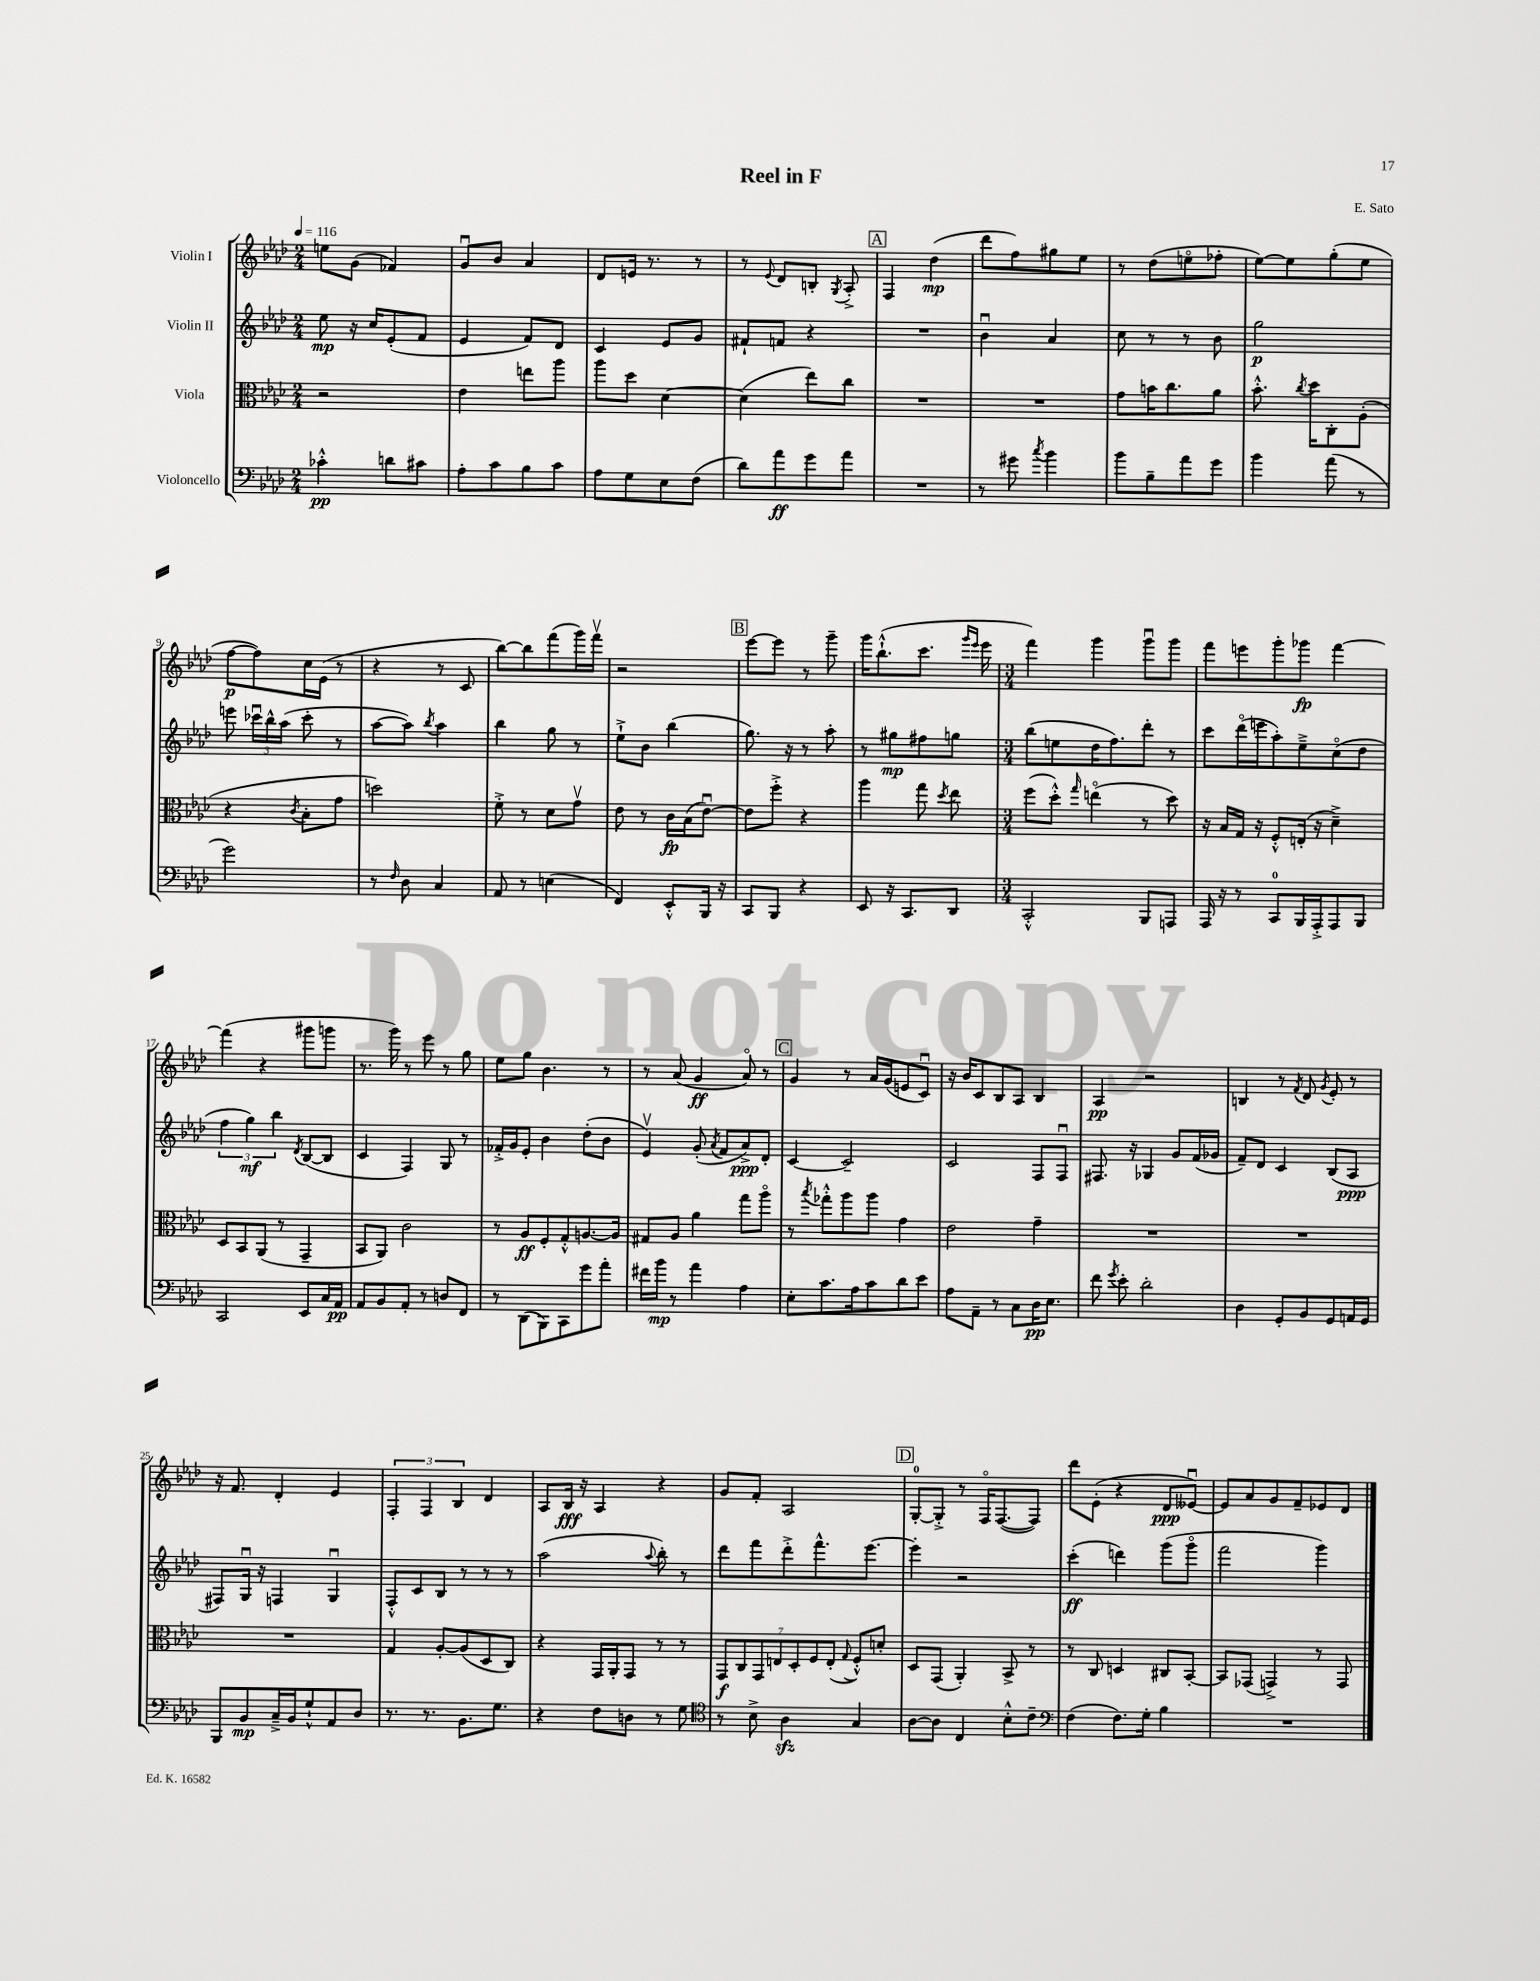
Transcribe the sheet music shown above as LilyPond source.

\header { title = "Reel in F" composer = "E. Sato" }
<<
\new StaffGroup <<
\new Staff = "s0" \with { instrumentName = "Violin I" } {
    \clef treble \key aes \major \numericTimeSignature \time 2/4 \tempo 4 = 116
    \autoBeamOff e''8[ g'8]( fes'4) |
    g'8[\downbow bes'8] aes'4 |
    des'8[ e'16] r8. r8 |
    r8 \appoggiatura { ees'8 } des'8[ b8]-. \acciaccatura { g8 } aes8-.-> |
    \mark \markup { \box "A" } f4 des''4\mp( |
    des'''8[ f''8) gis''8 ees''8] |
    r8 des''8[( e''8\flageolet fes''8]-. |
    ees''8[~) ees''8 g''8-.( ees''8] |
    f''8[~\p f''8) c''16 ees'16]( r8 |
    r4 r8 c'8 |
    bes''8[~) bes''8 f'''8( g'''16) f'''16]\upbow |
    r2 |
    \mark \markup { \box "B" } ees'''8[~ ees'''8] r8 g'''8-- |
    g'''16[ bes''8.-!-^( c'''8.] \grace { g'''16[ ees'''16] } ees'''16 |
    \numericTimeSignature \time 3/4 f'''4) g'''4 g'''8[\downbow g'''8] |
    f'''8[ e'''8 g'''8-. ges'''8]\fp f'''4~ |
    f'''4( r4 gis'''8[ g'''8] |
    r8. g'''16) r8 ees'''8 r8 g''8 |
    ees''8[ g''8] bes'4. r8 |
    r8 aes'8( g'4\ff aes'8\flageolet) r8 |
    \mark \markup { \box "C" } g'4 r8 aes'16[ g'16( e'8 c'8]\downbow) |
    r16 bes'16[ c'8 bes8 aes8] bes4 |
    aes4\pp r2 |
    b4 r8 \acciaccatura { f'8 } des'8 \acciaccatura { g'8 } ees'8-. r8 |
    r16 f'8. des'4-. ees'4 |
    \tuplet 3/2 { f4-. f4 bes4 } des'4 |
    aes8[ bes16]\fff r16 aes4 r4 |
    g'8[ f'8]-. aes2 |
    \mark \markup { \box "D" } g8[-0~-. g8]-.-> r8 f16[\flageolet f8.~( f8]) |
    des'''8[ ees'8]-.( r4 des'8[\ppp eeses'8]~\downbow) |
    eeses'8[ aes'8 g'8 f'8-- ees'8 des'8] \bar "|." |
}
\new Staff = "s1" \with { instrumentName = "Violin II" } {
    \clef treble \key aes \major \numericTimeSignature \time 2/4
    \autoBeamOff ees''8\mp r16 c''16[ ees'8-.( f'8] |
    ees'4 f'8[) des'8] |
    c'4 ees'8[ g'8] |
    fis'8[-! f'8] r4 |
    \mark \markup { \box "A" } R2 |
    bes'4\downbow aes'4 |
    c''8 r8 r8 bes'8 |
    g''2\p |
    e'''8 \tuplet 3/2 { ces'''16[\downbow bes''16-^ aes''16]( } ces'''8-. r8 |
    aes''8[~ aes''8]) \acciaccatura { bes''8 } aes''4 |
    bes''4 g''8 r8 |
    ees''8[-!-> bes'8] bes''4( |
    \mark \markup { \box "B" } g''8.) r16 r8 aes''8-. |
    r8 gis''8[\mp fis''8 g''8] |
    \numericTimeSignature \time 3/4 bes''8[( e''8 des''16 f''8.) des'''8]-. r8 |
    c'''8[ des'''16\flageolet( e'''16 aes''8-.) ees''8---> c''8\flageolet( des''8] |
    \tuplet 3/2 { f''4 g''4\mf) bes''4 } \acciaccatura { des'8 } bes8[~( bes8] |
    c'4 f4) g8 r8 |
    fes'16[-.-> g'16 ees'8]-. bes'4 des''8[-.( bes'8] |
    ees'4\upbow) g'8-.( \acciaccatura { aes'8 } f'8[ aes'8->\ppp) des'8]-. |
    \mark \markup { \box "C" } c'4~ c'2-- |
    c'2 f8[ f8]\downbow |
    fis8. r16 ges4 g'8[ f'16( ges'16] |
    f'8[--) des'8] c'4 bes8[( aes8]\ppp |
    fis8[) g16]\downbow r16 f4 g4\downbow |
    f8[-.-^ c'8 bes8] r8 r8 r8 |
    aes''2( \appoggiatura { aes''8 } bes''8-.) r8 |
    des'''8[ f'''8 des'''8-.-> f'''8.-^ ees'''8.]~ |
    \mark \markup { \box "D" } ees'''4-. r2 |
    c'''4-.\ff( d'''4) g'''8[( g'''8]\flageolet |
    f'''2 g'''4) \bar "|." |
}
\new Staff = "s2" \with { instrumentName = "Viola" } {
    \clef alto \key aes \major \numericTimeSignature \time 2/4
    \autoBeamOff r2 |
    ees'4 e''8[ aes''8] |
    aes''8[ des''8] des'4~ |
    des'4( ees''8[) c''8] |
    \mark \markup { \box "A" } R2 |
    R2 |
    g'8[ b'16 c''8. aes'8] |
    bes'8.-.-^ \acciaccatura { c''8 } des''16[ c8-. aes8]-.( |
    r4 \acciaccatura { c'8 } bes8[-. g'8] |
    d''2) |
    f'8-.-> r8 des'8[ g'8]\upbow |
    ees'8 r8 c'16[\fp bes16( ees'8]~\downbow) |
    \mark \markup { \box "B" } ees'8[ f''8]-.-> r4 |
    aes''4 g''8 \acciaccatura { des''8 } ees''8 |
    \numericTimeSignature \time 3/4 f''8[( des''8]-.-^) \grace { g''16 } e''4\flageolet( r8 des''8) |
    r16 bes16[ g16] r16 f8[-.-^ e16]-.( r16 des'4--->) |
    des8[ bes,8 aes,8]( r8 g,4-- |
    bes,8[ aes,8]) c'2 |
    r8 aes8[\ff f8-. g8-.-^ a8.~ a16] |
    gis8[ aes8] aes'4 g''8[ aes''8]\flageolet |
    \mark \markup { \box "C" } r8 \acciaccatura { bes''8 } ges''8[-.-^ aes''8 aes''8] g'4 |
    ees'2 g'4-- |
    R2. |
    R2. |
    R2. |
    g4 aes8[~-. aes8( des8 c8]) |
    r4 g,16[ aes,16-. g,8] r8 r8 |
    \tuplet 7/4 { g,8[\f c8 g,8 e8 des8-. f8 e8]-.( } \appoggiatura { g8 } f8[-.-^) d'8]-. |
    \mark \markup { \box "D" } des8[ g,8]( aes,4-.) bes,8-> r8 |
    r8 c8 d4 cis8[ bes,8]~-. |
    bes,8[ ges,8]( g,4->) r8 g,8 \bar "|." |
}
\new Staff = "s3" \with { instrumentName = "Violoncello" } {
    \clef bass \key aes \major \numericTimeSignature \time 2/4
    \autoBeamOff ces'4-.-^\pp d'8[ cis'8] |
    aes8[-. c'8 bes8 c'8] |
    aes8[ g8 ees8 f8]( |
    des'8[) aes'8\ff g'8 aes'8] |
    \mark \markup { \box "A" } R2 |
    r8 gis'8 \acciaccatura { c''8 } bes'4 |
    bes'8[ bes8-- aes'8 g'8] |
    bes'4 aes'8( r8 |
    g'2) |
    r8 \grace { f16 } des8 c4 |
    aes,8 r8 e4( |
    f,4) ees,8[-.-^ bes,,16] r16 |
    \mark \markup { \box "B" } c,8[ bes,,8] r4 |
    ees,8 r16 c,8.[ des,8] |
    \numericTimeSignature \time 3/4 c,2-.-^ bes,,8[ a,,8] |
    aes,,16 r16 r8 c,8[-0 bes,,16 aes,,16-.-> aes,,8 bes,,8] |
    c,2 ees,8[ c16 aes,16]\pp |
    aes,8[ bes,8 aes,8]-. r8 d8[ f,8] |
    r8 des,8[( bes,,8) c,8 g'8 aes'8]-. |
    fis'16[ bes'16]\mp r8 aes'4 aes4 |
    \mark \markup { \box "C" } ees8[-. c'8. aes16 c'8 des'8 ees'8] |
    aes8[ aes,8]-- r8 c8[ des16\pp ees8.] |
    f'8 \acciaccatura { g'8 } ees'8-. des'2-. |
    des4 g,8[-. bes,8 g,8 a,16 g,16] |
    bes,,8[ bes,8\mp c16---> bes,16 g8-!-^ aes,8 des8] |
    r8. r8. bes,8.[ g8.] |
    r4 f8[ d8] r8 g8 |
    \clef tenor r8 bes8-> aes4\sfz g4 |
    \mark \markup { \box "D" } aes8[~ aes8] c4 bes8[-.-^ c'8]-- |
    \clef bass f4( f8.[) g16]-. bes4 |
    R2. \bar "|." |
}
>>
>>
